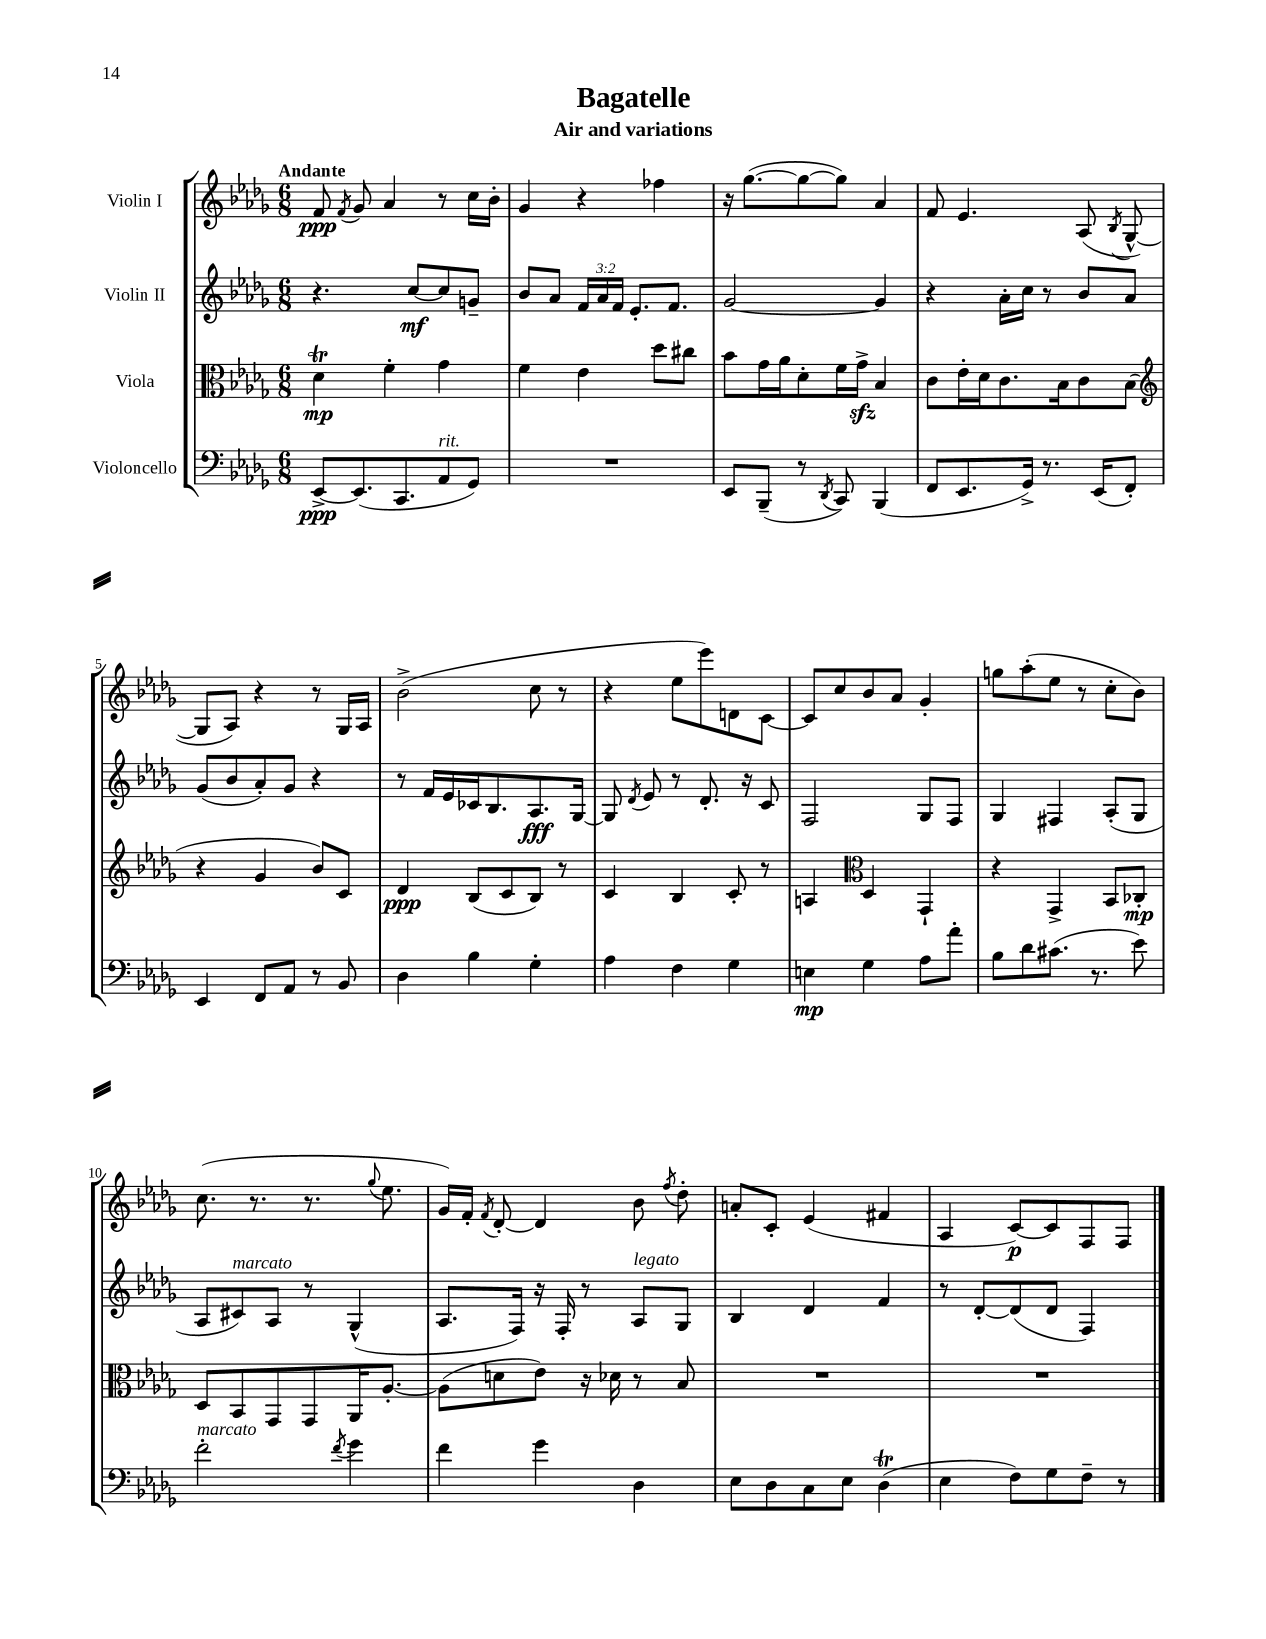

**kern	**kern	**kern	**kern
*staff4	*staff3	*staff2	*staff1
*clefF4	*clefC3	*clefG2	*clefG2
*k[b-e-a-d-g-]	*k[b-e-a-d-g-]	*k[b-e-a-d-g-]	*k[b-e-a-d-g-]
*M6/8	*M6/8	*M6/8	*M6/8
[8EE-^	4d-	4.r	8f
.	.	.	8qf
(8.EE-]	.	.	8g-
.	4f'	.	4a-
8.CC	.	.	.
.	.	[8cc	.
8AA-	4g-	8cc]	8r
8GG-)	.	8g~	16cc
.	.	.	16b-'
=	=	=	=
2.r	4f	8b-	4g-
.	.	8a-	.
.	4e-	24f	4r
.	.	24a-	.
.	.	24f	.
.	.	8.e-'	.
.	8dd-	.	4ff-
.	.	8.f	.
.	8cc#	.	.
=	=	=	=
8EE-	8b-	[2g-	16r
.	.	.	([8.gg-
(8BBB-~	16g-	.	.
.	16a-	.	.
8r	8d-'	.	8gg-_
8qDD-	.	.	.
8CC)	16f	.	8gg-])
.	16g-^	.	.
(4BBB-	4B-	4g-]	4a-
=	=	=	=
8FF	8c	4r	8f
8.EE-	16e-'	.	4.e-
.	16d-	.	.
.	8.c	16a-'	.
16GG-^)	.	16cc	.
8.r	.	8r	.
.	16B-	.	.
.	8c	8b-	(8A-
(16EE-	.	.	.
.	.	.	8qB-
8FF')	(8B-	8a-	[8G-^^
=	=	=	=
*	*clefG2	*	*
4EE-	4r	(8g-	8G-]
.	.	8b-	8A-)
8FF	4g-	8a-')	4r
8AA-	.	8g-	.
8r	8b-)	4r	8r
8BB-	8c	.	16G-
.	.	.	16A-
=	=	=	=
4D-	4d-	8r	(2b-^
.	.	16f	.
.	.	16e-	.
4B-	(8B-	16c-	.
.	.	8.B-	.
.	8c	.	.
4G-'	8B-)	8.A-	8cc
.	8r	.	8r
.	.	[16G-	.
=	=	=	=
4A-	4c	8G-]	4r
.	.	8qd-	.
.	.	8e-	.
4F	4B-	8r	8ee-
.	.	8.d-'	8eee-)
4G-	8c'	.	8d
.	.	16r	.
.	8r	8c	[8c
=	=	=	=
4E	4A	2F	8c]
.	.	.	8cc
*	*clefC3	*	*
4G-	4D-	.	8b-
.	.	.	8a-
8A-	4GG-`	8G-	4g-'
8a-'	.	8F	.
=	=	=	=
8B-	4r	4G-	8gg
8d-	.	.	(8aa-'
(8.c#	4GG-^	4F#	8ee-
.	.	.	8r
8.r	.	.	.
.	8BB-	(8A-'	8cc'
8e-)	8C-'	8G-	8b-)
=	=	=	=
2f'	8D-	8A-	(8.cc
.	8BB-	8c#)	.
.	.	.	8.r
.	8GG-	8A-	.
.	8GG-	8r	8.r
8qf	.	.	.
4g-	16AA-	(4G-^^	.
.	.	.	8qqgg-
.	[8.A-'	.	8.ee-
=	=	=	=
4f	(8A-]	8.A-	16g-)
.	.	.	16f'
.	.	.	8qf
.	8d	.	[8d-'
.	.	16F)	.
4g-	8e-)	16r	4d-]
.	.	16F'	.
.	16r	8r	.
.	16d-	.	.
4D-	8r	8A-	8b-
.	.	.	8qff
.	8B-	8G-	8dd-'
=	=	=	=
8E-	2.r	4B-	8a'
8D-	.	.	8c'
8C	.	4d-	(4e-
8E-	.	.	.
(4D-	.	4f	4f#
=	=	=	=
4E-	2.r	8r	4A-
.	.	[8d-'	.
8F)	.	(8d-]	[8c)
8G-	.	8d-	8c]
8F~	.	4F)	8F
8r	.	.	8F
==	==	==	==
*-	*-	*-	*-
